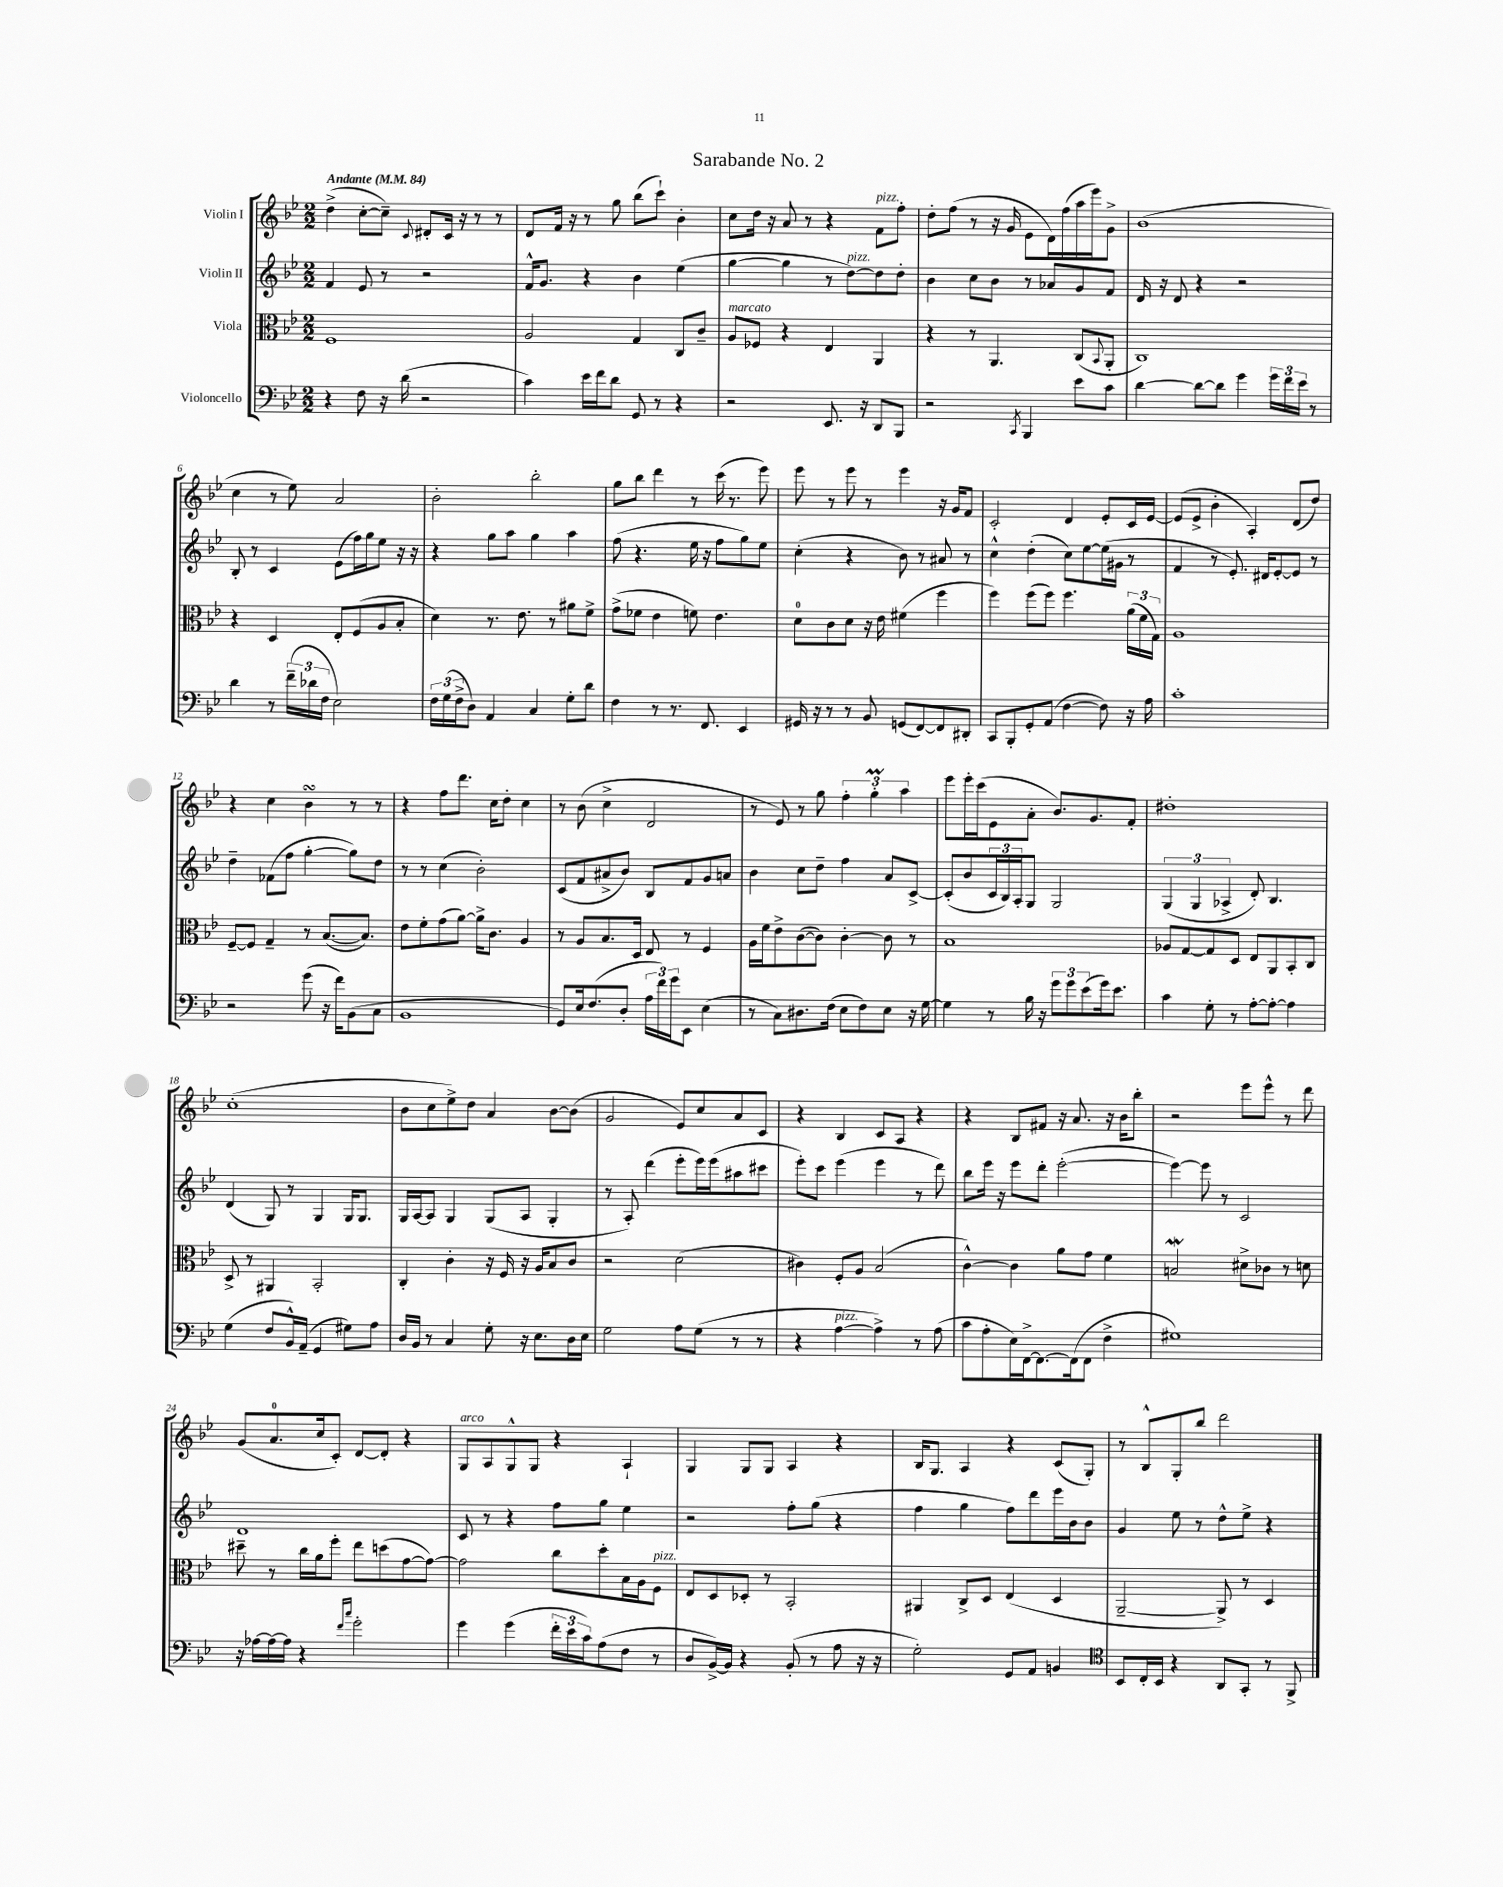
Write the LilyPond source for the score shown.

\header { title = "Sarabande No. 2" }
<<
\new StaffGroup <<
\new Staff = "s0" \with { instrumentName = "Violin I" } {
    \clef treble \key bes \major \numericTimeSignature \time 2/2 \tempo "Andante" 4 = 84
    d''4->( c''8~-. c''8--) \appoggiatura { c'8 } dis'8-. c'16 r16 r8 r8 |
    d'8 f'16 r16 r8 g''8 bes''8( c'''8-!) bes'4-. |
    c''8 d''16 r16 a'8 r8 r4 f'8^\markup { \italic "pizz." } f''8-. |
    d''8-. f''8( r8 r16 g'16 ees'8 d'16) f''16( a''16 ees'''16) g'8-> |
    bes'1( |
    c''4 r8 ees''8) a'2 |
    bes'2-. bes''2-. |
    g''8 bes''8 d'''4 r8 c'''16( r8. ees'''8) |
    ees'''8 r8 ees'''8 r8 ees'''4 r16 g'16 f'8 |
    c'2-. d'4 ees'8-. c'16 ees'16~ |
    ees'8( ees'8-> bes'4-. a4-.) d'8( d''8) |
    r4 c''4 bes'4\turn r8 r8 |
    r4 f''8 d'''8. c''16 d''8-. c''4 |
    r8 bes'8( c''4-> d'2 |
    r8 ees'8) r8 g''8 \tuplet 3/2 { f''4-. g''4-.\prall a''4 } |
    ees'''8 ees'''16-. c'''16( ees'8 a'8-. bes'8.) g'8. f'8-. |
    dis''1-. |
    c''1-.( |
    bes'8 c''8 ees''8->) d''8 a'4 bes'8~ bes'8( |
    g'2 ees'8) c''8 a'8 c'8 |
    r4 bes4 c'8 a8 r4 |
    r4 bes8 fis'8 r16 a'8. r16 bes'16 bes''8-. |
    r2 ees'''8 ees'''8-^ r8 d'''8 |
    g'8( a'8.-0 c''16 c'8-.) d'8~ d'8-. r4 |
    g8^\markup { \italic "arco" } a8 g8-^ g8 r4 a4-! |
    g4 g8 g8 a4 r4 |
    bes16 g8. a4 r4 c'8( g8-.) |
    r8 bes8-^ g8-. bes''8 d'''2 \bar "|." |
}
\new Staff = "s1" \with { instrumentName = "Violin II" } {
    \clef treble \key bes \major \numericTimeSignature \time 2/2
    f'4 ees'8 r8 r2 |
    f'16-^ g'8. r4 bes'4 ees''4( |
    g''4~ g''4 r8 d''8~^\markup { \italic "pizz." }) d''8 d''8-. |
    bes'4 c''8 bes'8 r8 aes'8 g'8 f'8 |
    d'16 r16 d'8 r4 r2 |
    bes8-. r8 c'4 ees'8( f''16) g''16 ees''8 r16 r16 |
    r4 g''8 a''8 g''4 a''4 |
    f''8( r4. ees''16 r16 f''8 g''8) ees''8 |
    c''4-.( r4 bes'8) r8 ais'8 r8 |
    c''4-^ d''4-.( c''8) ees''8~ ees''16( gis'16 r8 |
    f'4 r8 ees'8.-.) dis'16 ees'8~-. ees'8 r8 |
    d''4-- fes'8( f''8 g''4~-. g''8) d''8 |
    r8 r8 c''4( bes'2-.) |
    c'8( f'8 ais'8-> bes'8) bes8 f'8 g'8 a'8 |
    bes'4 c''8 d''8-- f''4 a'8 c'8~-> |
    c'8-.( bes'8 \tuplet 3/2 { c'16 bes16) a16-. } g8 g2 |
    \tuplet 3/2 { g4( g4 aes4-> } d'8-.) bes4. |
    d'4( g8) r8 g4 g16 g8. |
    g16 a16~ a8 g4 g8( a8 g4-. |
    r8 a8-.) d'''4( ees'''8-. ees'''16) ees'''16( ais''8 cis'''8 |
    ees'''8-.) c'''8 ees'''4( ees'''4 r8 d'''8) |
    bes''8 ees'''16 r16 ees'''8 d'''8-. ees'''2~-.( |
    ees'''4~) ees'''8 r8 c'2 |
    d'1 |
    c'8 r8 r4 f''8 g''8 ees''4 |
    r2 f''8-. g''8( r4 |
    f''4 g''4 f''8) d'''8 ees'''16 bes'16 bes'8 |
    g'4 ees''8 r8 d''8-^ ees''8-> r4 \bar "|." |
}
\new Staff = "s2" \with { instrumentName = "Viola" } {
    \clef alto \key bes \major \numericTimeSignature \time 2/2
    f1 |
    a2 g4 c8 c'8-- |
    a8^\markup { \italic "marcato" } fes8 r4 ees4 a,4 |
    r4 r8 a,4. c8( \appoggiatura { bes,8 } a,8-. |
    c1) |
    r4 d4 ees8-. f8( a8 bes8-. |
    d'4) r8. ees'8. r8 ais'8 f'8-> |
    g'8->( fes'8 ees'4 f'8) ees'4. |
    d'8-0 c'8 d'8 r16 ees'16 fis'4( f''4 |
    f''4) f''8( f''8) f''4. \tuplet 3/2 { a'16( f'16 g16) } |
    a1 |
    f8~-- f8 g4-- r8 bes8.~( bes8.) |
    ees'8 f'8-. g'8( a'8~) a'16-> c'8. a4 |
    r8 a8 bes8. d16 ees8 r8 f4 |
    a16 f'16 ees'8-> c'8~( c'8) c'4~-. c'8 r8 |
    bes1 |
    aes8 g8~ g8 d8 ees8 a,8 bes,8-. c8 |
    d8-> r8 ais,4 bes,2-. |
    c4-. c'4-. r16 f16 r16 a16 bes8 c'8 |
    r2 d'2( |
    cis'4) f8-. a8 bes2( |
    c'4~-^) c'4 a'8 g'8 f'4 |
    b2\mordent dis'8-> ces'8 r8 d'8 |
    dis''8-- r8 c''16 a'16 f''8-. ees''8 d''8( g'8~ g'8~) |
    g'2 c''8 d''8-. bes16 a16 f8^\markup { \italic "pizz." } |
    ees8 d8 des8-. r8 bes,2-. |
    ais,4 c8-> d8 ees4( d4 |
    a,2~-- a,8->) r8 d4 \bar "|." |
}
\new Staff = "s3" \with { instrumentName = "Violoncello" } {
    \clef bass \key bes \major \numericTimeSignature \time 2/2
    r4 f8 r16 d'16( r2 |
    c'4) ees'16 f'16 d'8 g,8 r8 r4 |
    r2 ees,8. r16 d,8 bes,,8 |
    r2 \acciaccatura { c,8 } bes,,4 ees'8 c'8 |
    d'4~ d'8~ d'8 g'4 \tuplet 3/2 { g'16 f'16 ees'16 } r8 |
    d'4 r8 \tuplet 3/2 { f'16--( des'16 f16 } ees2) |
    \tuplet 3/2 { f16 g16( f16-> } d8) a,4 c4 g8-. d'8 |
    f4 r8 r8. f,8. ees,4 |
    gis,16 r16 r8 r8 bes,8 g,8( f,8~) f,8 dis,8-. |
    c,8 bes,,8-. g,8-. a,8( f4~ f8) r16 a16 |
    c'1-. |
    r2 g'8( r16 f'16) bes,8( c8 |
    bes,1 |
    g,8) ees16 f8.( d8-. \tuplet 3/2 { a16 f'16) g'16 } ees,8 ees4( |
    r8 c8) dis8. f16( ees8 f8) ees8 r16 g16~ |
    g4 r8 bes16 r16 \tuplet 3/2 { g'8 g'8 ees'8( } g'16) ees'8. |
    c'4 g8-. r8 a8~-. a8~-. a4 |
    g4( f8 bes,16-^) a,16--( g,4 gis8) a8 |
    d16 bes,16 r8 c4 g8-. r16 ees8. d16 ees16 |
    g2 a8 g8( r8 r8 |
    r4 a4~^\markup { \italic "pizz." } a4->) r8 a8( |
    c'8 a8-. ees16) f,16~-> f,8.~ f,16( f,8 f4-> |
    gis1) |
    r16 aes16~ aes16~ aes16 r4 \grace { f'16 c''16 } g'2-. |
    g'4 g'4( \tuplet 3/2 { f'16-. ees'16 c'16) } a8( f8 r8 |
    d8 bes,16~->) bes,16 r4 bes,8-.( r8 a8 r16 r16 |
    g2-.) g,8 a,8 b,4 |
    \clef tenor bes,8 c16-. bes,16 r4 a,8 g,8-. r8 f,8-> \bar "|." |
}
>>
>>
